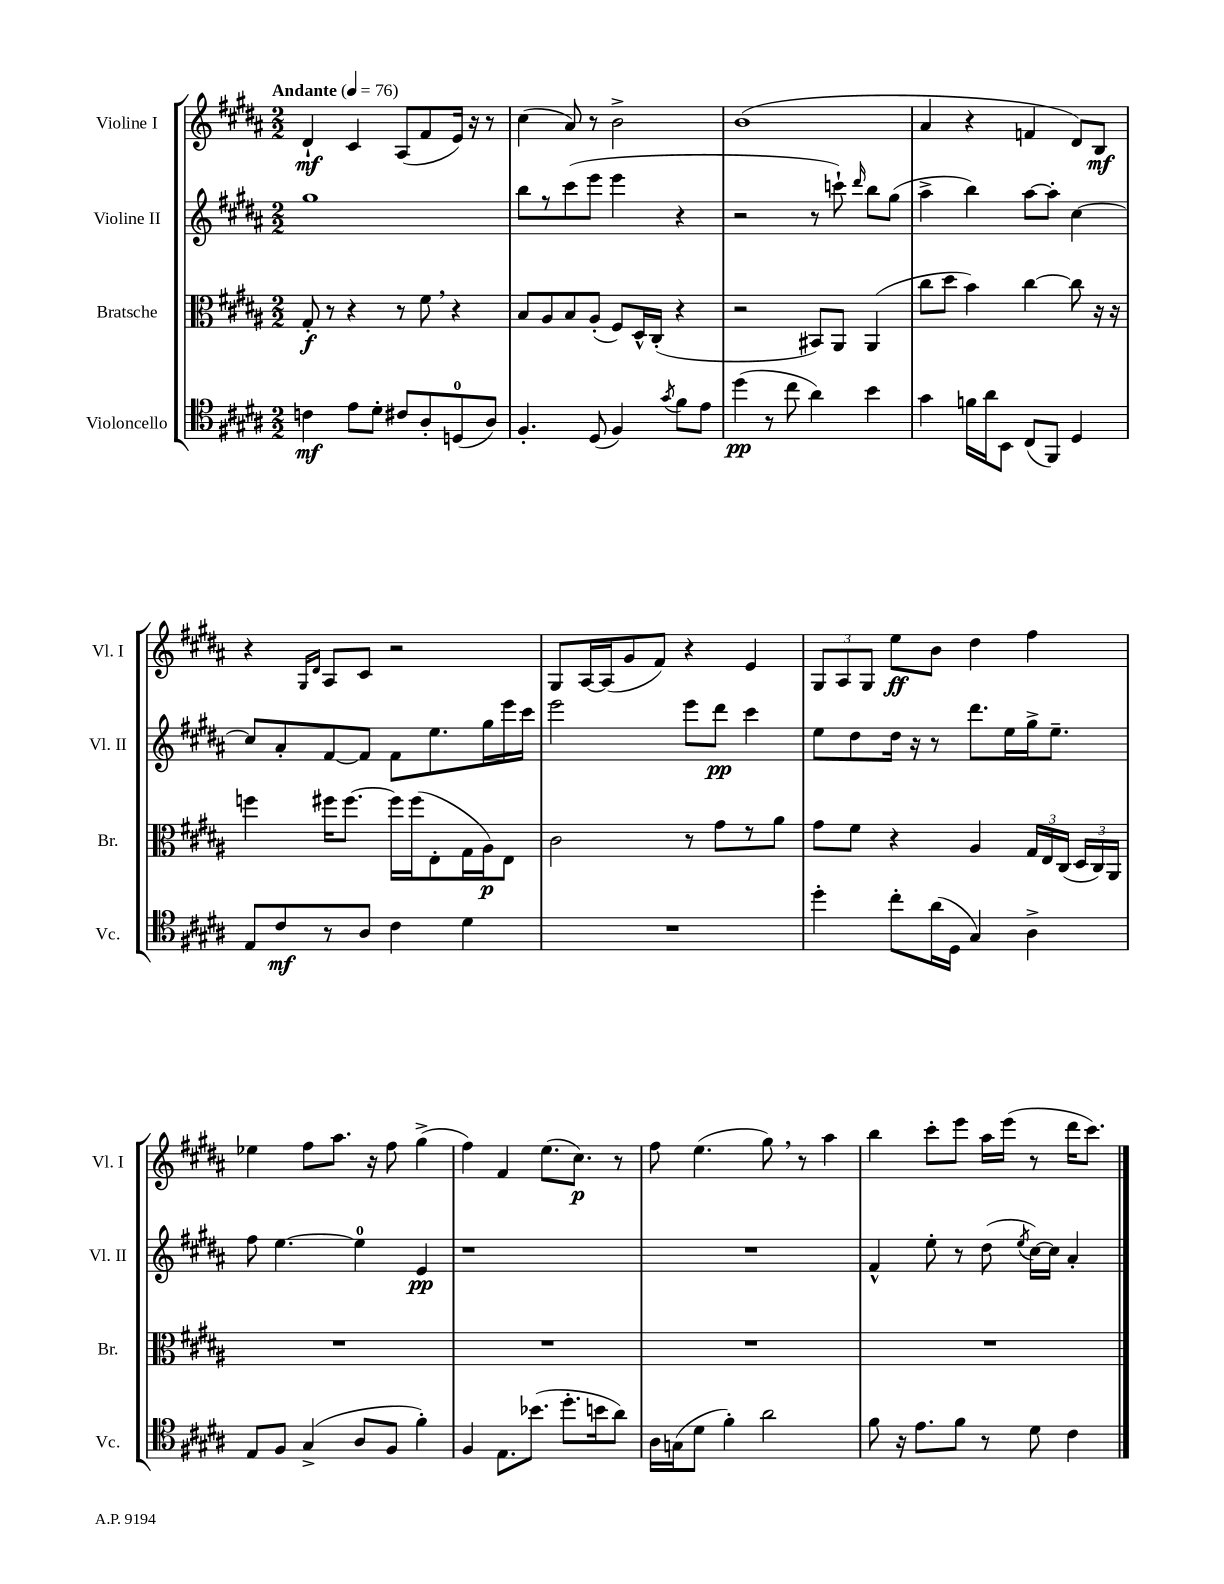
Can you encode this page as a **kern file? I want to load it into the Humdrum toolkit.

**kern	**kern	**kern	**kern
*staff4	*staff3	*staff2	*staff1
*clefC4	*clefC3	*clefG2	*clefG2
*k[f#c#g#d#a#]	*k[f#c#g#d#a#]	*k[f#c#g#d#a#]	*k[f#c#g#d#a#]
*M2/2	*M2/2	*M2/2	*M2/2
*MM76	*MM76	*MM76	*MM76
4c	8G#'	1gg#	4d#`
.	8r	.	.
8e	4r	.	4c#
8d#'	.	.	.
8c#	8r	.	(8A#
8A#'	8f#	.	8f#
(8D	4r	.	16e)
.	.	.	16r
8A#)	.	.	8r
=	=	=	=
4.F#'	8B	8bb	(4cc#
.	8A#	8r	.
.	8B	(8ccc#	8a#)
(8D#	(8A#'	8eee	8r
4F#)	8F#)	4eee	2b^
.	16D#^^	.	.
.	(16C#'	.	.
8qg#	.	.	.
8f#	4r	4r	.
8e	.	.	.
=	=	=	=
(4dd#	2r	2r	(1b
8r	.	.	.
8cc#	.	.	.
4a#)	8BB#)	8r	.
.	8AA#	8ccc`)	.
.	.	16qqddd#	.
4b	(4AA#	8bb	.
.	.	(8gg#	.
=	=	=	=
4g#	8cc#	4aa#^	4a#
.	8dd#	.	.
16f	4b)	4bb)	4r
16a#	.	.	.
8BB	.	.	.
(8C#	[4cc#	[8aa#	4f
8FF#)	.	8aa#']	.
4D#	8cc#]	[4cc#	8d#)
.	16r	.	8B
.	16r	.	.
=	=	=	=
8E	4ff	8cc#]	4r
8c#	.	8a#'	.
.	.	.	16qqG#
.	.	.	16qqd#
8r	16ff#	[8f#	8A#
.	[8.ff#	.	.
8A#	.	8f#]	8c#
4c#	16ff#]	8f#	2r
.	(16ff#	.	.
.	8E'	8.ee	.
4d#	16G#	.	.
.	16A#)	16gg#	.
.	8E	16eee	.
.	.	16ccc#	.
=	=	=	=
1r	2c#	2eee	8G#
.	.	.	[16A#
.	.	.	(16A#]
.	.	.	8g#
.	.	.	8f#)
.	8r	8eee	4r
.	8g#	8ddd#	.
.	8r	4ccc#	4e
.	8a#	.	.
=	=	=	=
4dd#'	8g#	8ee	12G#
.	.	.	12A#
.	8f#	8dd#	.
.	.	.	12G#
8cc#'	4r	16dd#	8ee
.	.	16r	.
(16a#	.	8r	8b
16D#	.	.	.
4G#)	4A#	8.ddd#	4dd#
.	.	16ee	.
4A#^	24G#	16gg#^	4ff#
.	24E	.	.
.	.	8.ee~	.
.	(24C#	.	.
.	24D#	.	.
.	24C#)	.	.
.	24AA#	.	.
=	=	=	=
8E	1r	8ff#	4ee-
8F#	.	[4.ee	.
(4G#^	.	.	8ff#
.	.	.	8.aa#
8A#	.	4ee]	.
.	.	.	16r
8F#	.	.	8ff#
4f#')	.	4e	(4gg#^
=	=	=	=
4F#	1r	1r	4ff#)
8.E	.	.	4f#
(8.b-	.	.	.
.	.	.	(8.ee
8.dd#'	.	.	.
.	.	.	8.cc#)
16b	.	.	.
8a#)	.	.	8r
=	=	=	=
16A#	1r	1r	8ff#
(16G	.	.	.
8d#	.	.	(4.ee
4f#')	.	.	.
2a#	.	.	8gg#)
.	.	.	8r
.	.	.	4aa#
=	=	=	=
8f#	1r	4f#^^	4bb
16r	.	.	.
8.e	.	.	.
.	.	8ee'	8ccc#'
8f#	.	8r	8eee
8r	.	(8dd#	16aa#
.	.	.	(16eee
.	.	8qee	.
8d#	.	[16cc#)	8r
.	.	16cc#]	.
4c#	.	4a#'	16ddd#
.	.	.	8.ccc#)
==	==	==	==
*-	*-	*-	*-
